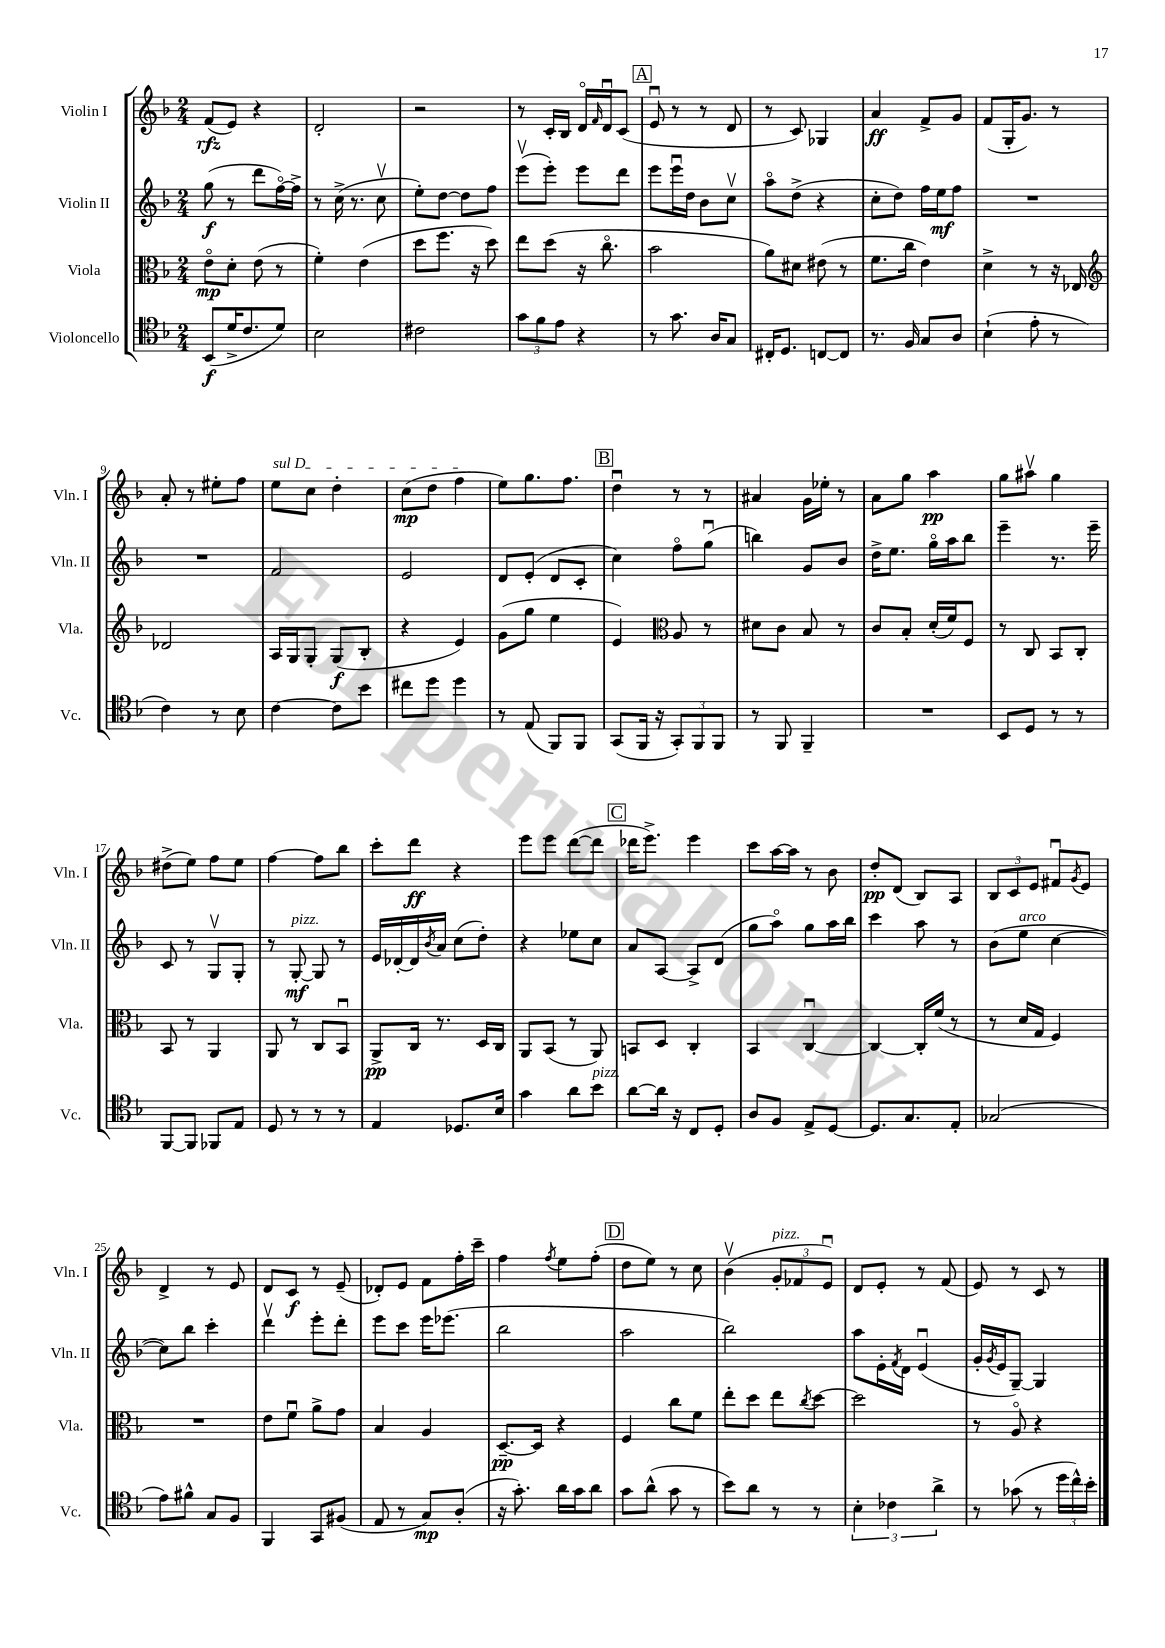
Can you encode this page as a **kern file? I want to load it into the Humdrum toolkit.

**kern	**kern	**kern	**kern
*staff4	*staff3	*staff2	*staff1
*clefC4	*clefC3	*clefG2	*clefG2
*k[b-]	*k[b-]	*k[b-]	*k[b-]
*M2/4	*M2/4	*M2/4	*M2/4
(8BB-	8eo	(8gg	(8f
16d^	8d'	8r	8e)
8.c	.	.	.
.	(8e	8ddd	4r
8d)	8r	[16ffo)	.
.	.	16ff^]	.
=	=	=	=
2B-	4f')	8r	2d'
.	.	(16cc^	.
.	.	8.r	.
.	(4e	.	.
.	.	8ccv	.
=	=	=	=
2c#	8dd	8ee')	2r
.	8.ff	[8dd	.
.	.	8dd]	.
.	16r	.	.
.	8dd)	8ff	.
=	=	=	=
12g	8ee	(8eeev	8r
12f	.	.	.
.	(8dd	8eee')	16c'
12e	.	.	.
.	.	.	16B-
4r	16r	8eee	16do
.	.	.	16qqf
.	8.cco	.	16du
.	.	8ddd	(8c
=	=	=	=
8r	2b-	8eee	8eu
8.g	.	16eeeu	8r
.	.	16dd	.
.	.	8b-	8r
16A	.	.	.
8G	.	8ccv	8d
=	=	=	=
16C#'	8a)	8aao	8r
8.D	.	.	.
.	8d#	(8dd^	8c)
[8C	(8e#	4r	4G-
8C]	8r	.	.
=	=	=	=
8.r	8.f	8cc'	4a
.	.	8dd)	.
16F	16cc	.	.
8G	4e)	16ff	8f^
.	.	16ee	.
8A	.	8ff	8g
=	=	=	=
(4B-`	4d^	2r	(8f
.	.	.	16G'
.	.	.	8.g)
8e'	8r	.	.
8r	16r	.	8r
.	16E-	.	.
=	=	=	=
*	*clefG2	*	*
4c)	2d-	2r	8a'
.	.	.	8r
8r	.	.	8ee#'
8B-	.	.	8ff
=	=	=	=
[4c	16A	2f	8ee
.	16G	.	.
.	8G'	.	8cc
8c]	(8G	.	4dd'
8b-	8B-'	.	.
=	=	=	=
8cc#	4r	2e	(8cc
8dd	.	.	8dd
4dd	4e)	.	4ff
=	=	=	=
8r	(8g	8d	8ee)
(8E	8gg	(8e'	8.gg
8FF)	4ee	8d	.
.	.	.	8.ff
8FF	.	8c'	.
=	=	=	=
(8GG	4e)	4cc)	4ddu
16FF	.	.	.
16r	.	.	.
*	*clefC3	*	*
12GG')	8A	8ffo	8r
12FF	.	.	.
.	8r	(8ggu	8r
12FF	.	.	.
=	=	=	=
8r	8d#	4bb)	4a#
8FF	8c	.	.
4FF~	8B-	8g	16g
.	.	.	16ee-'
.	8r	8b-	8r
=	=	=	=
2r	8c	16dd^	8a
.	.	8.ee	.
.	8B-'	.	8gg
.	(16d'	16ggo	4aa
.	16f)	16aa	.
.	8F	8bb-	.
=	=	=	=
8BB-	8r	4eee~	8gg
8D	8C	.	8aa#v
8r	8BB-	8.r	4gg
8r	8C'	.	.
.	.	16eee~	.
=	=	=	=
[8FF	8BB-	8c	(8dd#^
8FF]	8r	8r	8ee)
8FF-	4AA	8Gv	8ff
8E	.	8G'	8ee
=	=	=	=
8D	8AA	8r	[4ff
8r	8r	[8G'	.
8r	8C	8G]	8ff]
8r	8BB-u	8r	8bb-
=	=	=	=
4E	8AA^	16e	8ccc'
.	.	[16d-'	.
.	16C	16d-]	8ddd
.	.	8qb-	.
.	8.r	16a	.
8.D-	.	(8cc	4r
.	16D	8dd')	.
16B-	16C	.	.
=	=	=	=
4g	8AA	4r	8eee
.	(8BB-	.	8eee
8a	8r	8ee-	([8ddd
8b-	8AA)	8cc	8ddd]
=	=	=	=
[8a	8BB	8a	16ddd-
.	.	.	8.eee^)
16a]	8D	[8A	.
16r	.	.	.
8C	4C'	8A^]	4eee
8D'	.	(8d	.
=	=	=	=
8A	4BB-	8gg	8ccc
8F	.	8aao)	[16aa
.	.	.	16aa]
8E^	[4Cu	8gg	8r
[8D	.	16aa	8b-
.	.	16bb-	.
=	=	=	=
8.D]	4C_	4ccc	8dd'
.	.	.	(8d
8.G	.	.	.
.	16C']	8aa	8B-)
.	(16f	.	.
8E'	8r	8r	8A
=	=	=	=
(2G-	8r	(8b-	12B-
.	.	.	12c
.	16d	8ee	.
.	.	.	12e
.	16G	.	.
.	4F)	[4cc	8f#u
.	.	.	8qg
.	.	.	8e
=	=	=	=
8e)	2r	8cc])	4d^
8f#^^	.	8bb-	.
8G	.	4ccc'	8r
8F	.	.	8e
=	=	=	=
4FF	8e	4dddv	8d
.	8fu	.	8c
8GG	8a^	8eee'	8r
(8F#	8g	8ddd'	(8e~
=	=	=	=
8E	4B-	8eee	8d-')
8r	.	8ccc	8e
8G)	4A	16eee	8f
.	.	(8.eee-	.
(8A'	.	.	16ff'
.	.	.	16ccc~
=	=	=	=
16r	[8.D~	2bb-	4ff
8.g')	.	.	.
.	16D]	.	.
.	.	.	8qff
16a	4r	.	8ee
16g	.	.	.
8a	.	.	(8ff'
=	=	=	=
8g	4F	2aa	8dd
(8a^^	.	.	8ee)
8g	8cc	.	8r
8r	8f	.	8cc
=	=	=	=
8b-)	8ee'	2bb-)	(4b-v
8a	8dd	.	.
8r	8ee	.	12g'
.	.	.	12f-
.	8qcc	.	.
8r	[8dd	.	.
.	.	.	12eu)
=	=	=	=
6B-'	2dd]	8aa	8d
.	.	16e'	8e'
6c-	.	.	.
.	.	8qf	.
.	.	16d	.
.	.	(4eu	8r
6a^	.	.	.
.	.	.	(8f
=	=	=	=
8r	8r	16g'	8e)
.	.	8qg	.
.	.	16e	.
(8g-	8Ao	[8G~)	8r
8r	4r	4G]	8c
24dd	.	.	8r
24cc^^)	.	.	.
24b-'	.	.	.
==	==	==	==
*-	*-	*-	*-
